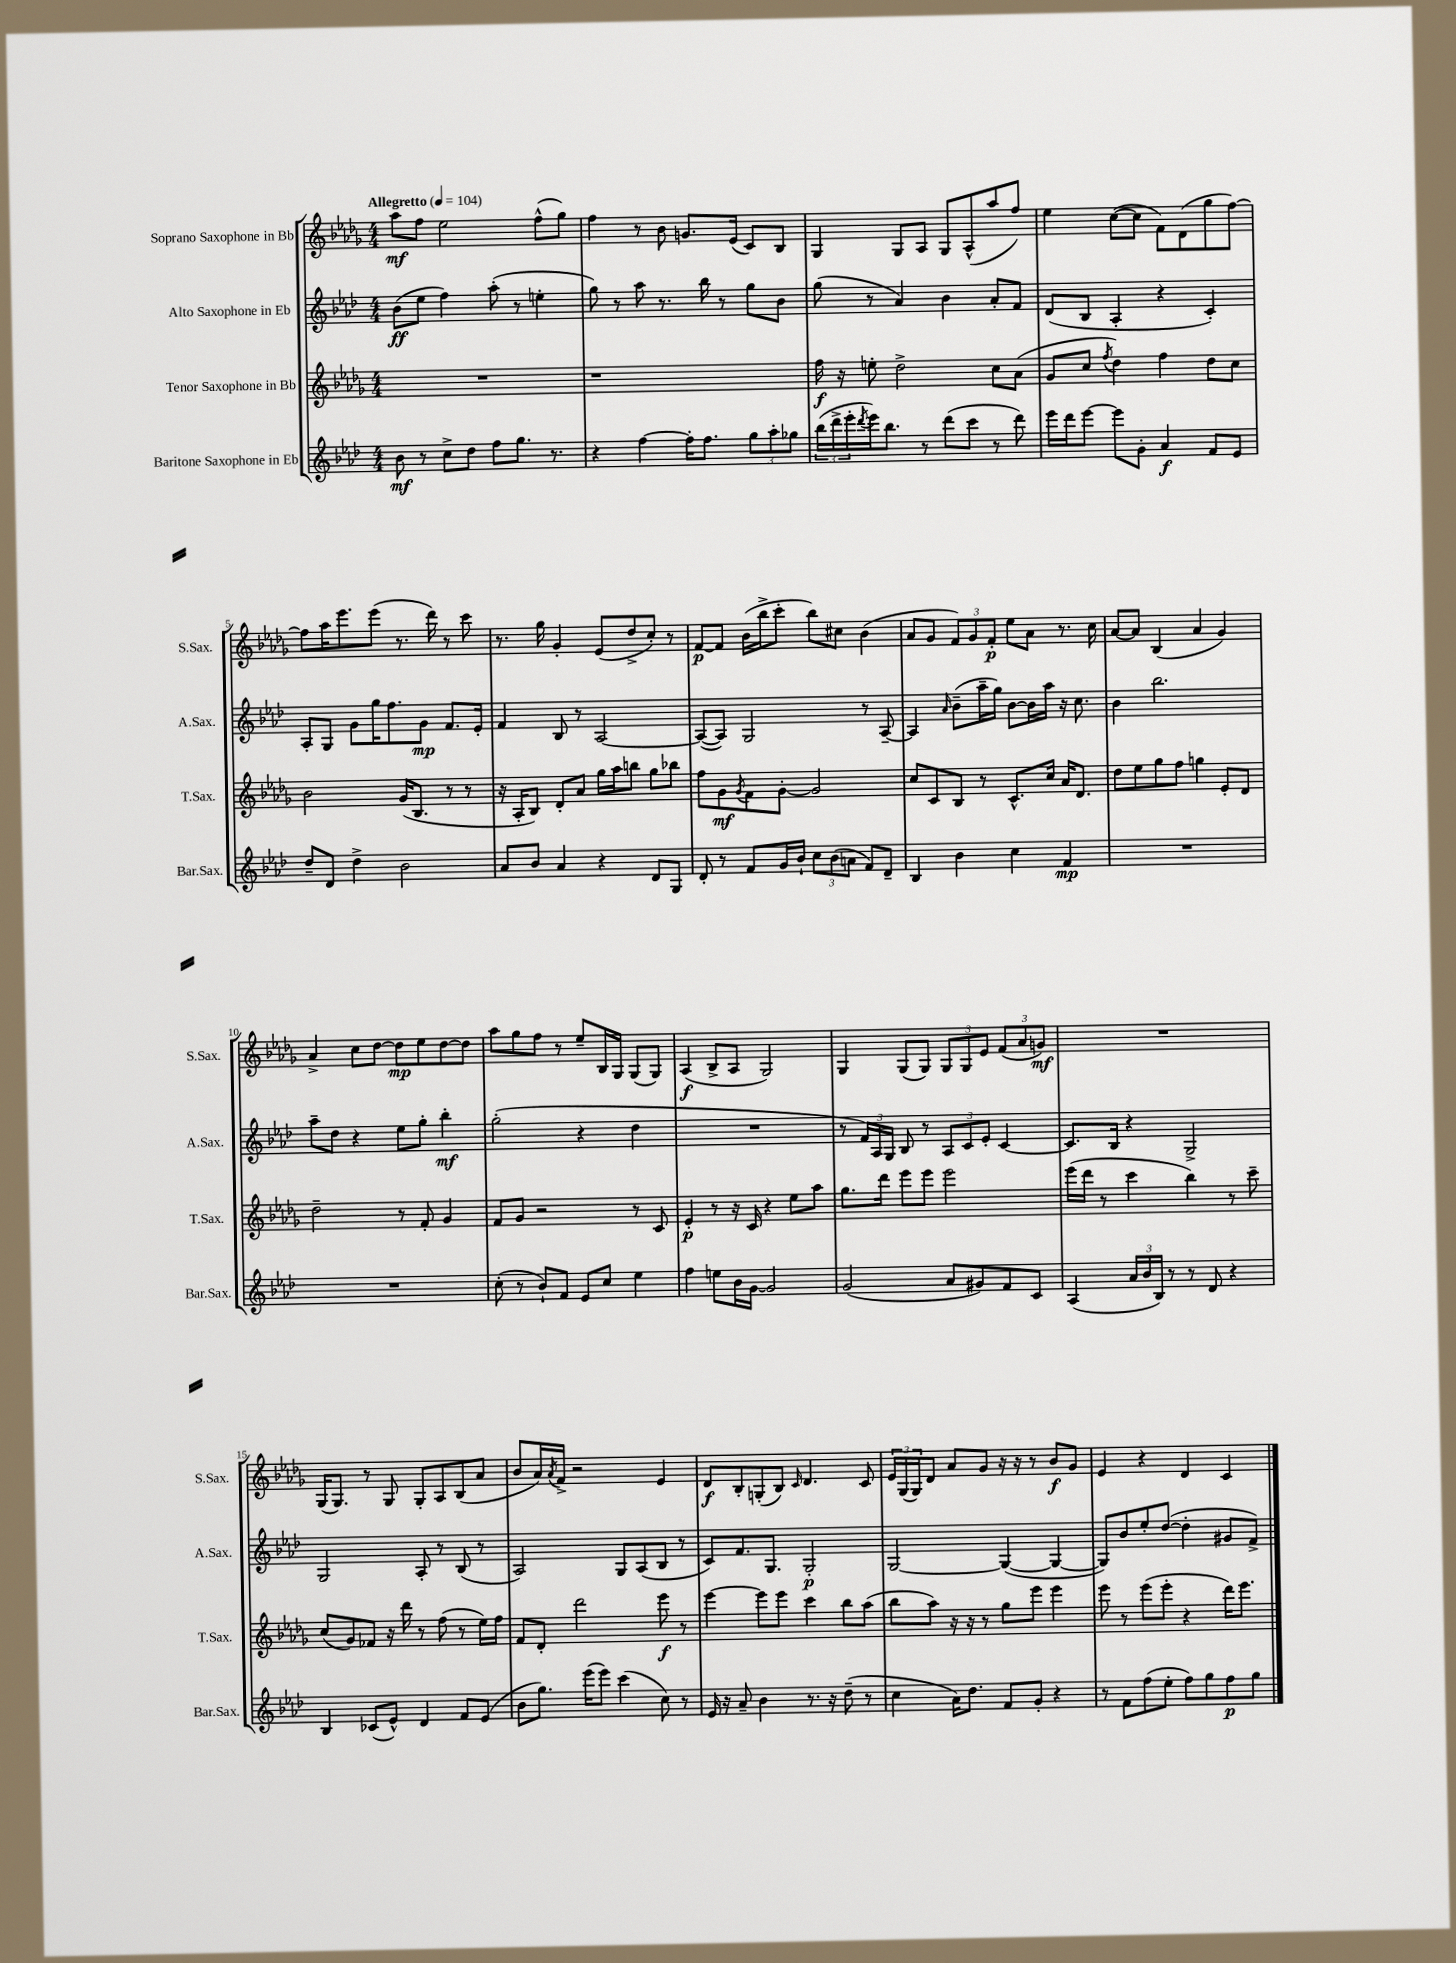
<<
\new StaffGroup <<
\new Staff = "s0" \with { instrumentName = "Soprano Saxophone in Bb" shortInstrumentName = "S.Sax." } {
    \clef treble \key des \major \numericTimeSignature \time 4/4 \tempo "Allegretto" 4 = 104
    aes''8\mf f''8 ees''2 f''8-^( ges''8) |
    f''4 r8 bes'8 g'8. ees'16( c'8) bes8 |
    ges4 ges8 aes8 ges8 aes8-^( aes''8 f''8) |
    ees''4 c''8~( c''8 f'8) des'8( ges''8 f''8~) |
    f''8 aes''16 ees'''8. ees'''8( r8. des'''16) r8 c'''8 |
    r8. ges''16 ges'4-. ees'8( des''8-> c''8-.) r8 |
    f'8~\p f'8 bes'16( bes''16-> c'''8-. bes''8) cis''8 bes'4( |
    aes'8 ges'8 \tuplet 3/2 { f'8) ges'8 f'8-.\p } ees''8 aes'8 r8. c''16 |
    aes'8~ aes'8 bes4( aes'4 ges'4) |
    aes'4-> c''8 des''8~ des''8\mp ees''8 des''8~ des''8 |
    aes''8 ges''8 f''8 r8 ees''8-- bes16 ges16 ges8( ges8) |
    aes4\f( bes8-> aes8 ges2) |
    ges4 ges8( ges8) \tuplet 3/2 { ges8 ges8 ees'8 } \tuplet 3/2 { f'8( aes'8 g'8\mf) } |
    R1 |
    ges16( ges8.) r8 ges8 ges8-. aes8 bes8( aes'8 |
    bes'8 aes'16) \acciaccatura { aes'8 } f'16-> r2 ees'4 |
    des'8\f bes8-. g8-.( bes8) \grace { c'16 } des'4. c'8 |
    \tuplet 3/2 { ees'16 ges16( ges16) } des'8 aes'8 ges'8 r16 r16 r8 bes'8\f ges'8 |
    ees'4 r4 des'4 c'4 \bar "|." |
}
\new Staff = "s1" \with { instrumentName = "Alto Saxophone in Eb" shortInstrumentName = "A.Sax." } {
    \clef treble \key aes \major \numericTimeSignature \time 4/4
    bes'8\ff( ees''8 f''4) aes''8-.( r8 e''4-. |
    g''8) r8 aes''8 r8. bes''16 r8 g''8 bes'8 |
    g''8( r8 aes'4) bes'4 aes'8-. f'8 |
    des'8( bes8 aes4-. r4 c'4-.) |
    aes8-. g8 g'8 g''16 f''8. g'8\mp f'8. ees'16-. |
    f'4 bes8 r8 aes2~ |
    aes8~( aes8) g2 r8 aes8~-- |
    aes4 \grace { aes'16 } bes'8--( aes''16-- g''16) bes'8~ bes'16 aes''16 r16 c''8. |
    bes'4 bes''2. |
    aes''8-- des''8 r4 ees''8 g''8-. bes''4-.\mf |
    g''2-.( r4 des''4 |
    R1 |
    r8 \tuplet 3/2 { f'16) aes16 g16 } bes8 r8 \tuplet 3/2 { aes8 c'8 ees'8-. } c'4~ |
    c'8. bes16 r4 g2-> |
    g2 aes8-. r8 bes8( r8 |
    aes2) g8 aes8( bes8 r8 |
    c'8) f'8. g8. g2-.\p |
    g2~ g4~( g4~ |
    g8) bes'8 ees''8-. des''8~( des''4-. gis'8 f'8->) \bar "|." |
}
\new Staff = "s2" \with { instrumentName = "Tenor Saxophone in Bb" shortInstrumentName = "T.Sax." } {
    \clef treble \key des \major \numericTimeSignature \time 4/4
    R1 |
    r1 |
    f''16\f r16 e''8-. des''2-> c''8 aes'8( |
    ges'8 c''8 \acciaccatura { f''8 } des''4) f''4 des''8 c''8 |
    bes'2 ges'16( bes8. r8 r8 |
    r16 aes16-. bes8) des'8-. aes'8 ges''16 aes''16 b''8 ges''8 bes''8 |
    f''8 ges'8\mf \acciaccatura { ges'8 } f'8 ges'8~-. ges'2 |
    c''8 c'8 bes8 r8 c'8.-^ c''16 aes'16 des'8. |
    des''8 ees''8 ges''8 f''8 g''4 ees'8-. des'8 |
    des''2-- r8 f'8-. ges'4 |
    f'8 ges'8 r2 r8 c'8 |
    ees'4-.\p r8 r16 c'16 r4 ees''8 aes''8 |
    ges''8. des'''16 ees'''8 ees'''8 ees'''2 |
    ees'''16( des'''16 r8 c'''4 bes''4) r8 c'''8-- |
    c''8( ges'8) fes'8 r16 des'''16 r8 f''8( r8 ees''16) f''16 |
    f'8 des'8-. des'''2 ees'''8\f r8 |
    ees'''4~ ees'''8 ees'''8 c'''4 bes''8 aes''8( |
    bes''8 aes''8) r16 r16 r8 ges''8 ees'''8 ees'''4 |
    ees'''8 r8 ees'''8( ees'''8-. r4 des'''16) ees'''8. \bar "|." |
}
\new Staff = "s3" \with { instrumentName = "Baritone Saxophone in Eb" shortInstrumentName = "Bar.Sax." } {
    \clef treble \key aes \major \numericTimeSignature \time 4/4
    bes'8\mf r8 c''8-> des''8 f''8 g''8. r8. |
    r4 f''4~ f''16-. f''8. \tuplet 3/2 { g''8 aes''8-. ges''8 } |
    \tuplet 3/2 { bes''16( des'''16-> ees'''16-. } \acciaccatura { des'''8 } ees'''16) bes''8. r8 des'''8( c'''8 r8 des'''8) |
    ees'''16 des'''16 ees'''8~ ees'''8 g'8-. aes'4\f f'8 ees'8 |
    des''8-- des'8 des''4-> bes'2 |
    aes'8 bes'8 aes'4 r4 des'8 g8 |
    des'8-. r8 f'8 g'16 bes'16-! \tuplet 3/2 { c''8 bes'8( a'8 } f'8) des'8-- |
    bes4 bes'4 c''4 f'4\mp |
    R1 |
    R1 |
    c''8-.( r8 bes'8-!) f'8 ees'8 c''8 ees''4 |
    f''4 e''8 bes'16 g'16~ g'2 |
    g'2( aes'8 gis'8) f'8 c'8 |
    aes4( \tuplet 3/2 { aes'16 bes'16 bes16) } r8 r8 des'8 r4 |
    bes4 ces'8( ees'8-^) des'4 f'8 ees'8( |
    bes'8 g''8.) ees'''16( ees'''8) c'''4( c''8) r8 |
    ees'16 r16 aes'8-- bes'4 r8. r16 des''8--( r8 |
    c''4 aes'16) des''8. f'8 g'8-. r4 |
    r8 f'8 f''8( ees''8-. f''8) g''8 f''8\p g''8 \bar "|." |
}
>>
>>
